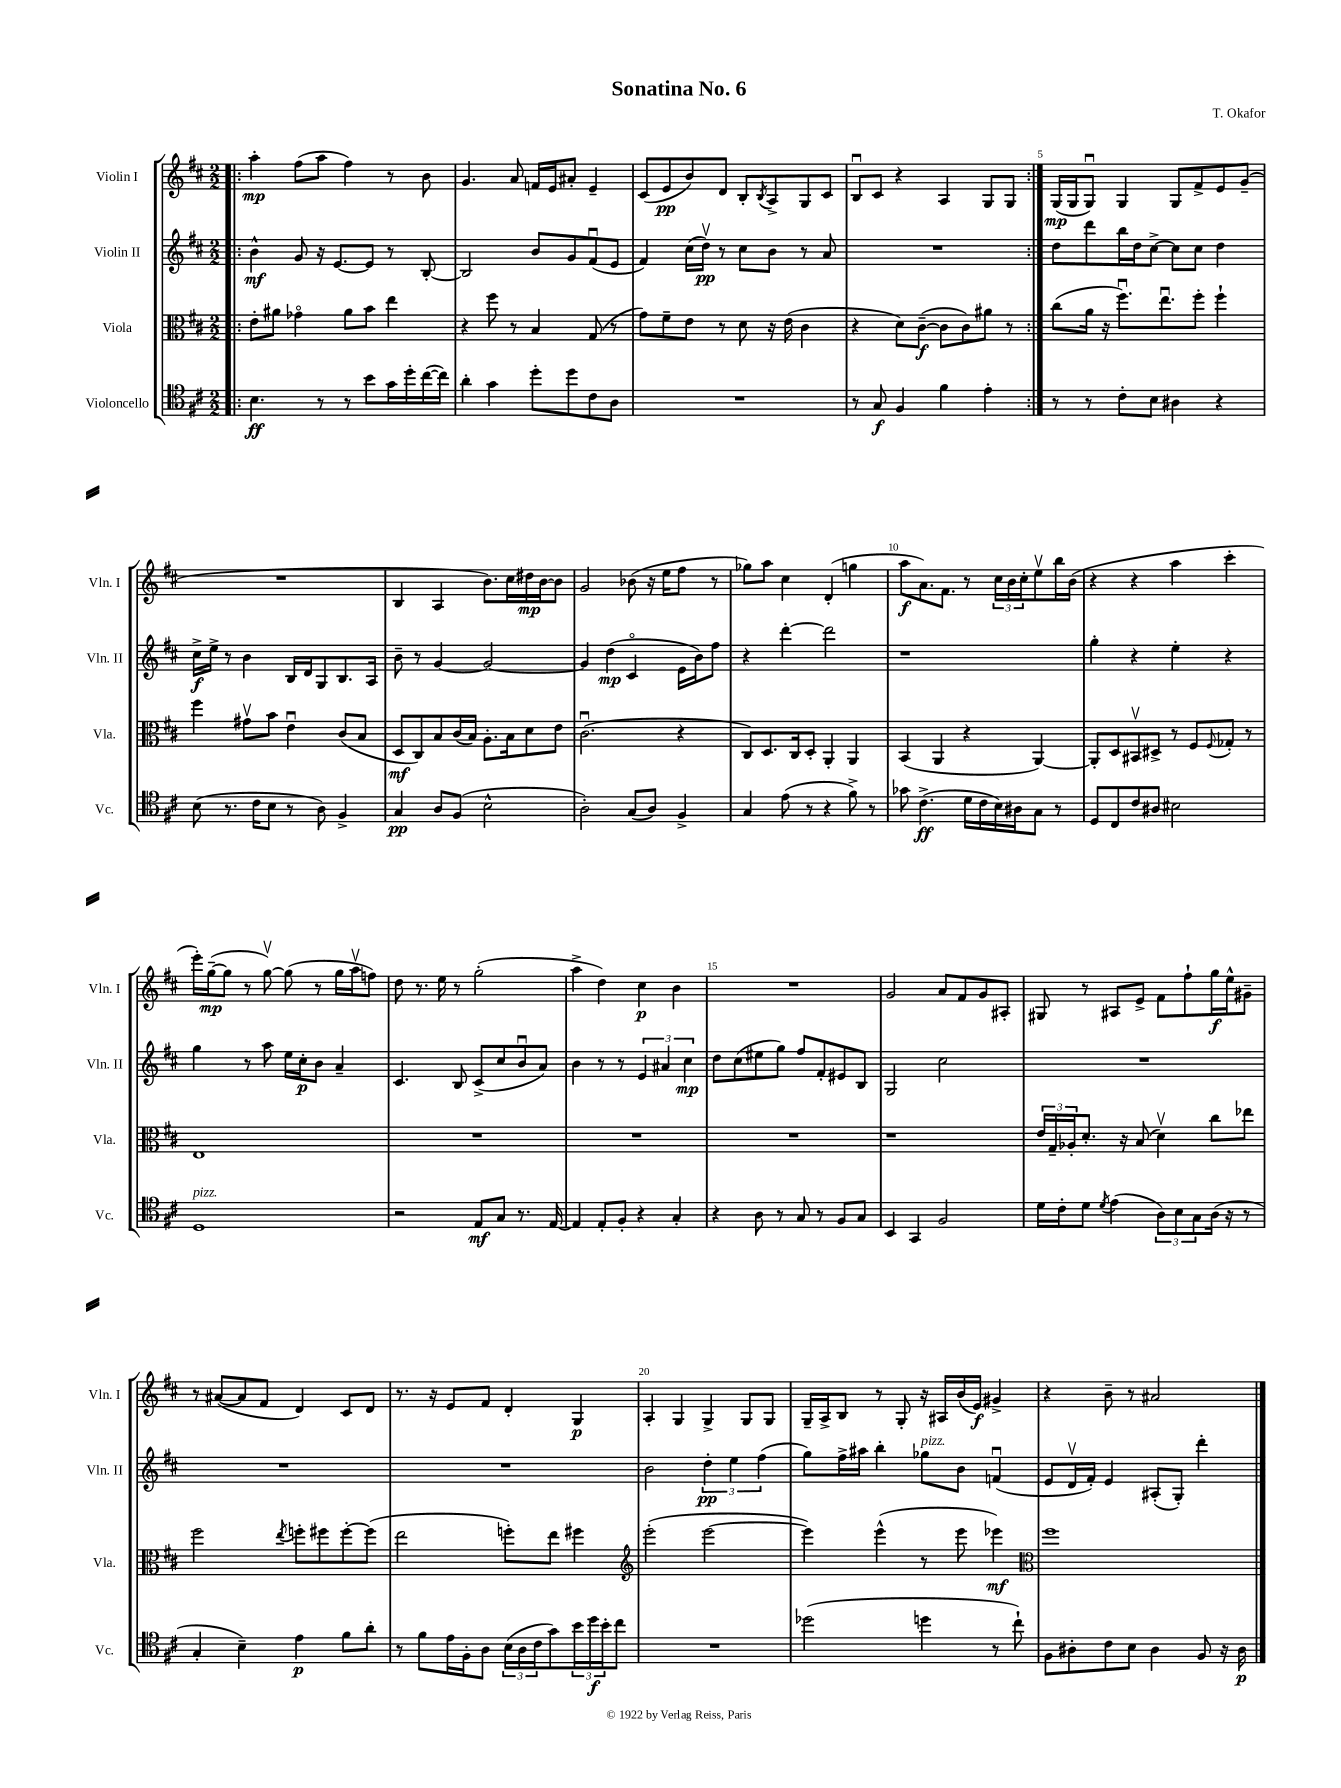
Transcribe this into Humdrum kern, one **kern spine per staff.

**kern	**kern	**kern	**kern
*staff4	*staff3	*staff2	*staff1
*clefC4	*clefC3	*clefG2	*clefG2
*k[f#c#]	*k[f#c#]	*k[f#c#]	*k[f#c#]
*M2/2	*M2/2	*M2/2	*M2/2
=!|:	=!|:	=!|:	=!|:
4.B	8e'	4b^^	4aa'
.	8a#	.	.
.	4g-o	8g	(8ff#
8r	.	16r	8aa
.	.	[8.e	.
8r	8a#	.	4ff#)
8b	8b	8e]	.
16g	4ee	8r	8r
16dd'	.	.	.
([16cc#	.	[8B'	8b
16cc#])	.	.	.
=	=	=	=
4a'	4r	2B]	4.g
4g	8ff#	.	.
.	8r	.	8a
8dd'	4B	8b	16f
.	.	.	16e
8dd	.	8g	8a#'
8c#	(8G	(8f#u	4e~
8A	8r	8e	.
=	=	=	=
1r	8g)	4f#)	(8c#
.	8f#~	.	8e
.	8e	(16cc#	8b)
.	.	16ddv)	.
.	8r	8r	8d
.	8d	8cc#	8B'
.	.	.	8qB
.	16r	8b	8A^
.	(16e	.	.
.	4c#	8r	8G
.	.	8a	8c#
=	=	=	=
8r	4r	1r	8Bu
8G	.	.	8c#
4F#	8d)	.	4r
.	([8c#~	.	.
4f#	8c#]	.	4A
.	8c#)	.	.
4e'	8a#	.	8G
.	8r	.	8G
=:|!	=:|!	=:|!	=:|!
8r	(8cc#	8dd	(16G
.	.	.	16G
8r	16a	8ddd	8Gu)
.	16r	.	.
8c#'	8.ff#u)	16bb	4G
.	.	16dd	.
8B	.	[8cc#^	.
.	8.eeu	.	.
4A#	.	8cc#]	8G
.	8ff#'	8cc#	8f#^
4r	4ff#`	4dd	8e
.	.	.	(8g~
=	=	=	=
(8B	4ff#	16cc#^	1r
.	.	16ee^	.
8.r	.	8r	.
.	8g#v	4b	.
16c#	.	.	.
8B	8b	.	.
8r	4eu	16B	.
.	.	16d	.
8A)	.	8G	.
4F#^	(8c#	8.B	.
.	8B	.	.
.	.	16A	.
=	=	=	=
4G	8D	8b~	4B
.	8C#)	8r	.
8A	8B	[4g	4A
(8F#	(16c#	.	.
.	16B)	.	.
2B^^	8.A'	2g_	8.b)
.	16B	.	16cc#
.	8d	.	16dd#
.	.	.	[16b
.	8e	.	8b]
=	=	=	=
2A')	(2.c#u	4g]	2g
.	.	(4dd	.
(8G	.	4c#o	(8b-
8A)	.	.	16r
.	.	.	16ee
4F#^	4r	16e	8ff#
.	.	16b)	.
.	.	8ff#	8r
=	=	=	=
4G	8C#)	4r	8gg-)
.	8.D	.	8aa
(8e	.	[4ddd'	4cc#
.	16C#	.	.
8r	8D'	.	.
4r	4AA'	2ddd]	(4d'
8f#^)	4AA	.	4gg
8r	.	.	.
=	=	=	=
8g-	(4BB	1r	8aa
(4.c#^	.	.	8.a)
.	4AA	.	.
.	.	.	8.f#
16d	4r	.	8r
16c#	.	.	.
16B)	.	.	24cc#
.	.	.	24b
16A#	.	.	.
.	.	.	24cc#'
8G	[4AA)	.	8eev
8r	.	.	16bb
.	.	.	(16b
=	=	=	=
8D	8AA']	4gg'	4r
8C#	8D	.	.
8c#	8BB#v	4r	4r
8A#	8D#^	.	.
2B#	8r	4ee'	4aa
.	8F#	.	.
.	8qqF#	.	.
.	8G-'	4r	4ccc#'
.	8r	.	.
=	=	=	=
1D	1E	4gg	16eee')
.	.	.	([16gg~
.	.	.	8gg]
.	.	8r	8r
.	.	8aa	[8ggv)
.	.	16ee	(8gg]
.	.	16cc#'	.
.	.	8b	8r
.	.	4a~	16gg
.	.	.	16aav
.	.	.	8ff)
=	=	=	=
2r	1r	4.c#	8dd
.	.	.	8.r
.	.	.	16ee
.	.	8B	8r
8E	.	(8c#^	(2gg'
8G	.	8cc#	.
8.r	.	8bu	.
.	.	8a)	.
[16E	.	.	.
=	=	=	=
4E]	1r	4b	4aa^
8E'	.	8r	4dd)
8F#'	.	8r	.
4r	.	6e	4cc#
.	.	6a#	.
4G'	.	.	4b
.	.	6cc#	.
=	=	=	=
4r	1r	8dd	1r
.	.	(8cc#	.
8A	.	8ee#	.
8r	.	8gg)	.
8G	.	8ff#	.
8r	.	8f#'	.
8F#	.	8e#	.
8G	.	8B	.
=	=	=	=
4BB	1r	2G	2g
4GG	.	.	.
2F#	.	2cc#	8a
.	.	.	8f#
.	.	.	8g
.	.	.	8A#'
=	=	=	=
16d	24e	1r	8G#
.	24G~	.	.
16c#'	.	.	.
.	24A-'	.	.
8d	8.d'	.	8r
8qd	.	.	.
(4e	.	.	8A#
.	16r	.	.
.	(8B	.	8e^
12A)	4dv)	.	8f#
12B	.	.	.
.	.	.	8ff#`
12G	.	.	.
(16A	8cc#	.	16gg
16r	.	.	16ee^^
8r	8ee-	.	8g#~
=	=	=	=
4G'	2ff#	1r	8r
.	.	.	([8a#
4B~)	.	.	8a#]
.	.	.	8f#
.	8qee	.	.
4e	8ff'	.	4d)
.	8ff#	.	.
8f#	[8ff#'	.	8c#
8a'	(8ff#]	.	8d
=	=	=	=
8r	2ee	1r	8.r
8f#	.	.	.
.	.	.	16r
16e	.	.	8e
16F#'	.	.	.
8A	.	.	8f#
(24B	8ff')	.	4d'
24A	.	.	.
24c#	.	.	.
8g)	8ee	.	.
24b	4ff#	.	4G
24dd	.	.	.
24b'	.	.	.
8cc#	.	.	.
=	=	=	=
*	*clefG2	*	*
1r	(2eee'	2b	4A'
.	.	.	4G
.	[2eee	6dd'	4G^
.	.	6ee	.
.	.	.	8G
.	.	(6ff#	.
.	.	.	8G
=	=	=	=
(2dd-	4eee])	8gg)	16G~
.	.	.	16A^
.	.	16ff#^	8B
.	.	16aa#	.
.	(4eee^^	4bb'	8r
.	.	.	8G'
4dd	8r	8gg-	16r
.	.	.	16A#
.	8eee	8b	(16b
.	.	.	16e)
8r	4eee-)	(4fu	4g#^
8cc#`)	.	.	.
=	=	=	=
*	*clefC3	*	*
8F#	1ff#	8e	4r
8A#'	.	16dv	.
.	.	16f#')	.
8c#	.	4e	8b~
8B	.	.	8r
4A#	.	(8A#'	2a#
.	.	8G')	.
8F#	.	4ddd'	.
16r	.	.	.
16A#	.	.	.
==	==	==	==
*-	*-	*-	*-
